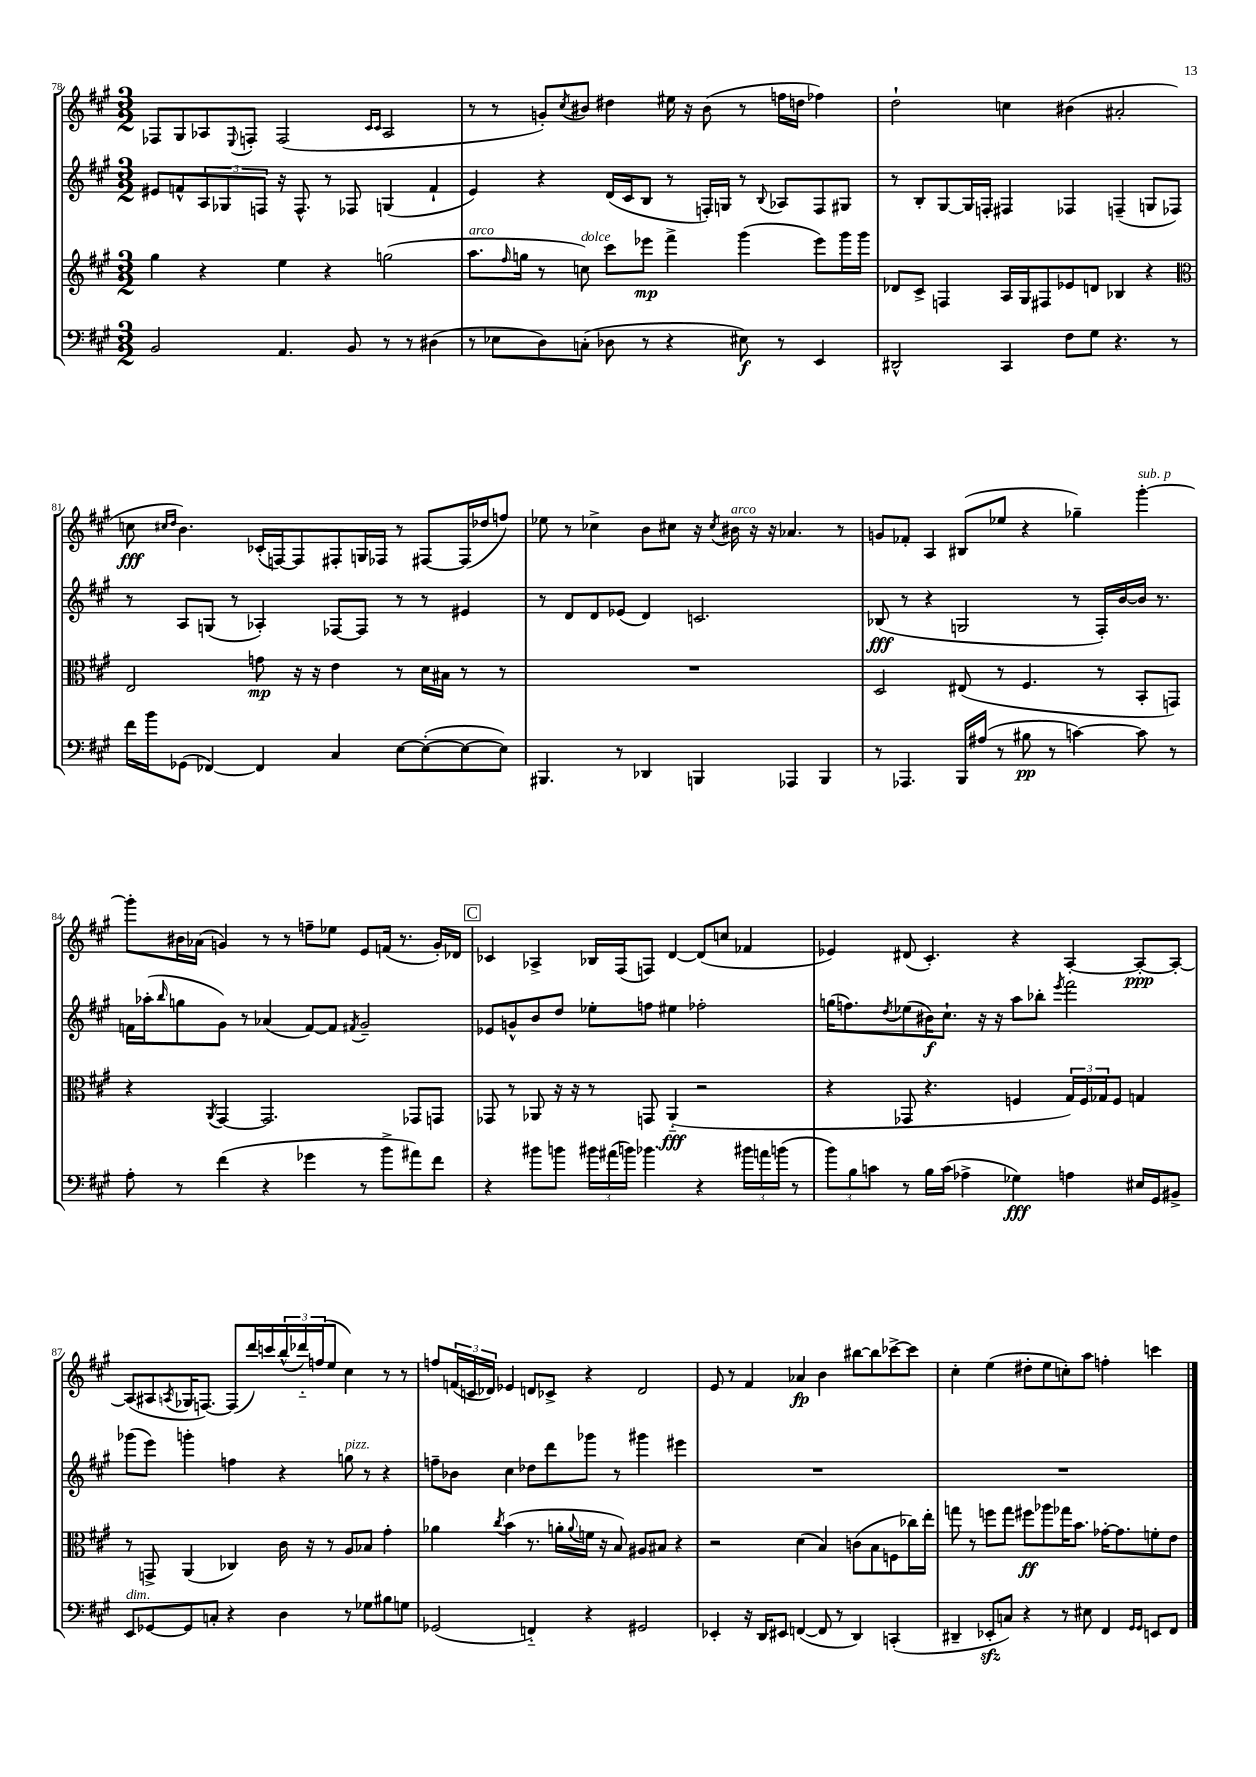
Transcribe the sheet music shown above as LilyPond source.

<<
\new StaffGroup <<
\new Staff = "s0" {
    \clef treble \key a \major \numericTimeSignature \time 3/2
    fes8 gis8 aes8 \appoggiatura { e8 } f8-. f2( \grace { cis'16 cis'16 } aes2 |
    r8 r8 g'8-.) \acciaccatura { cis''8 } bis'8 dis''4 eis''16 r16 bis'8( r8 f''16 d''16 fes''4) |
    d''2-! c''4 bis'4( ais'2-. |
    c''8\fff \grace { cis''16 d''16 } b'4.) ces'16-.( f16~) f8 fis8-. g16 fes16 r8 fis8~ fis16( des''16 f''8) |
    ees''8 r8 ces''4-> b'8 cis''8 r16 \acciaccatura { cis''8 } bis'16^\markup { \italic "arco" } r16 r16 aes'4. r8 |
    g'8 fes'8-. a4 bis8( ees''8 r4 ges''4--) gis'''4~-.^\markup { \italic "sub. p" } |
    gis'''8-. bis'16 aes'16( g'4) r8 r8 f''8-- ees''8 e'8 f'16( r8. g'16-.) des'16 |
    \mark \markup { \box "C" } ces'4 aes4-> bes16 fis16( f8) d'4~ d'8( c''8 fes'4 |
    ees'4) dis'8( cis'4.-.) r4 a4~-. a8~-.\ppp a8~-. |
    a8( ais8 \acciaccatura { a8 } ges16 f8.~) f8( d'''16) c'''16 \tuplet 3/2 { b''16-^( des'''16-_) f''16( } e''8 cis''4) r8 r8 |
    f''8 \tuplet 3/2 { f'16( c'16 des'16) } ees'4 d'8 ces'8-> r4 d'2 |
    e'8 r8 fis'4 aes'4\fp b'4 bis''8~ bis''8 ces'''8~-> ces'''8 |
    cis''4-. e''4( dis''8-. e''8 c''8-.) a''8 f''4-. c'''4 \bar "|." |
}
\new Staff = "s1" {
    \clef treble \key a \major \numericTimeSignature \time 3/2
    eis'8 f'8-^ \tuplet 3/2 { a8 ges8 f8 } r16 f8.-^ r8 fes8 g4( f'4-! |
    e'4) r4 d'16( cis'16 b8 r8 f16-.) g16 r8 \appoggiatura { b8 } aes8 f8 gis8 |
    r8 b8-. gis8~ gis16 f16-. fis4 fes4 f4--( g8 fes8) |
    r8 a8 g8( r8 aes4-.) fes8~ fes8 r8 r8 eis'4 |
    r8 d'8 d'8 ees'8( d'4) c'2. |
    bes8\fff( r8 r4 g2 r8 fis16-.) b'16~ b'16 r8. |
    f'16 aes''16-.( \grace { b''16 } g''8 gis'8) r8 aes'4( f'8~) f'8 \acciaccatura { fis'8 } gis'2-- |
    \mark \markup { \box "C" } ees'8 g'8-^ b'8 d''8 ees''8-. f''8 eis''4 fes''2-. |
    g''16( f''8.) \acciaccatura { d''8 } ees''8( bis'16\f) cis''8.-! r16 r16 a''8 bes''8-. \acciaccatura { e'''8 } fis'''2 |
    ges'''8( e'''8) g'''4-. f''4 r4 g''8^\markup { \italic "pizz." } r8 r4 |
    f''8-- bes'8 cis''4 des''8 d'''8 ges'''8 r8 gis'''4 eis'''4 |
    R1. |
    R1. \bar "|." |
}
\new Staff = "s2" {
    \clef treble \key a \major \numericTimeSignature \time 3/2
    gis''4 r4 e''4 r4 g''2( |
    a''8.^\markup { \italic "arco" } \grace { fis''16 } g''16 r8 c''8^\markup { \italic "dolce" }) cis'''8 ees'''8\mp fis'''4-> gis'''4( ees'''8) gis'''16 gis'''16 |
    des'8 cis'8-> f4 a16 gis16 fis8 ees'8 d'8 bes4 r4 |
    \clef alto e2 g'8\mp r16 r16 e'4 r8 d'16 bis16 r8 r8 |
    R1. |
    d2 eis8( r8 fis4. r8 b,8-. g,8) |
    r4 \acciaccatura { a,8 } gis,4~ gis,2. ges,8 g,8 |
    \mark \markup { \box "C" } ges,8 r8 aes,8 r16 r16 r8 g,8 aes,4-_\fff( r2 |
    r4 ges,8 r4. f4 \tuplet 3/2 { gis16) f16 ges16 } f8 g4 |
    r8 g,8-> a,4( ces4) cis'16 r16 r8 a8 bes8 gis'4-. |
    aes'4 \acciaccatura { cis''8 } b'4( r8. a'16-. \appoggiatura { a'8 } f'16 r16 b8) ais8 bis8 r4 |
    r2 d'4( b4) c'8( b8 f8 ces''16) e''16-. |
    g''8 r8 f''8 g''8 fis''8\ff aes''8 ges''16 b'8. ges'16~-. ges'8. f'8-. e'8 \bar "|." |
}
\new Staff = "s3" {
    \clef bass \key a \major \numericTimeSignature \time 3/2
    b,2 a,4. b,8 r8 r8 dis4( |
    r8 ees8 d8) c8-.( des8 r8 r4 eis8\f) r8 e,4 |
    dis,2-^ cis,4 fis8 gis8 r4. r8 |
    fis'16 b'16 ges,8( fes,4~) fes,4 cis4 e8~ e8~-.( e8~ e8) |
    bis,,4. r8 des,4 b,,4 aes,,4 b,,4 |
    r8 aes,,4. b,,16 ais16( r8 bis8\pp r8 c'4~) c'8 r8 |
    a8-. r8 fis'4( r4 ges'4 r8 b'8-> ais'8) fis'8 |
    \mark \markup { \box "C" } r4 bis'8 b'8 \tuplet 3/2 { bis'16 ais'16( b'16) } bes'4. r4 \tuplet 3/2 { bis'16 a'16 b'16( } r8 |
    \tuplet 3/2 { b'8) b8 c'8 } r8 b16 c'16( aes4-> ges4\fff) a4 eis16 gis,16 bis,8-> |
    e,8^\markup { \italic "dim." } ges,8~ ges,8 c8-. r4 d4 r8 ges8 bis8 g8 |
    ges,2( f,4-_) r4 gis,2 |
    ees,4-. r16 d,16 eis,8 f,4~( f,8 r8 d,4) c,4-.( |
    dis,4-- ees,8-.\sfz c8) r4 r8 eis8 fis,4 \grace { gis,16 gis,16 } e,8 fis,8 \bar "|." |
}
>>
>>
\layout { \context { \Score currentBarNumber = #78 } }
